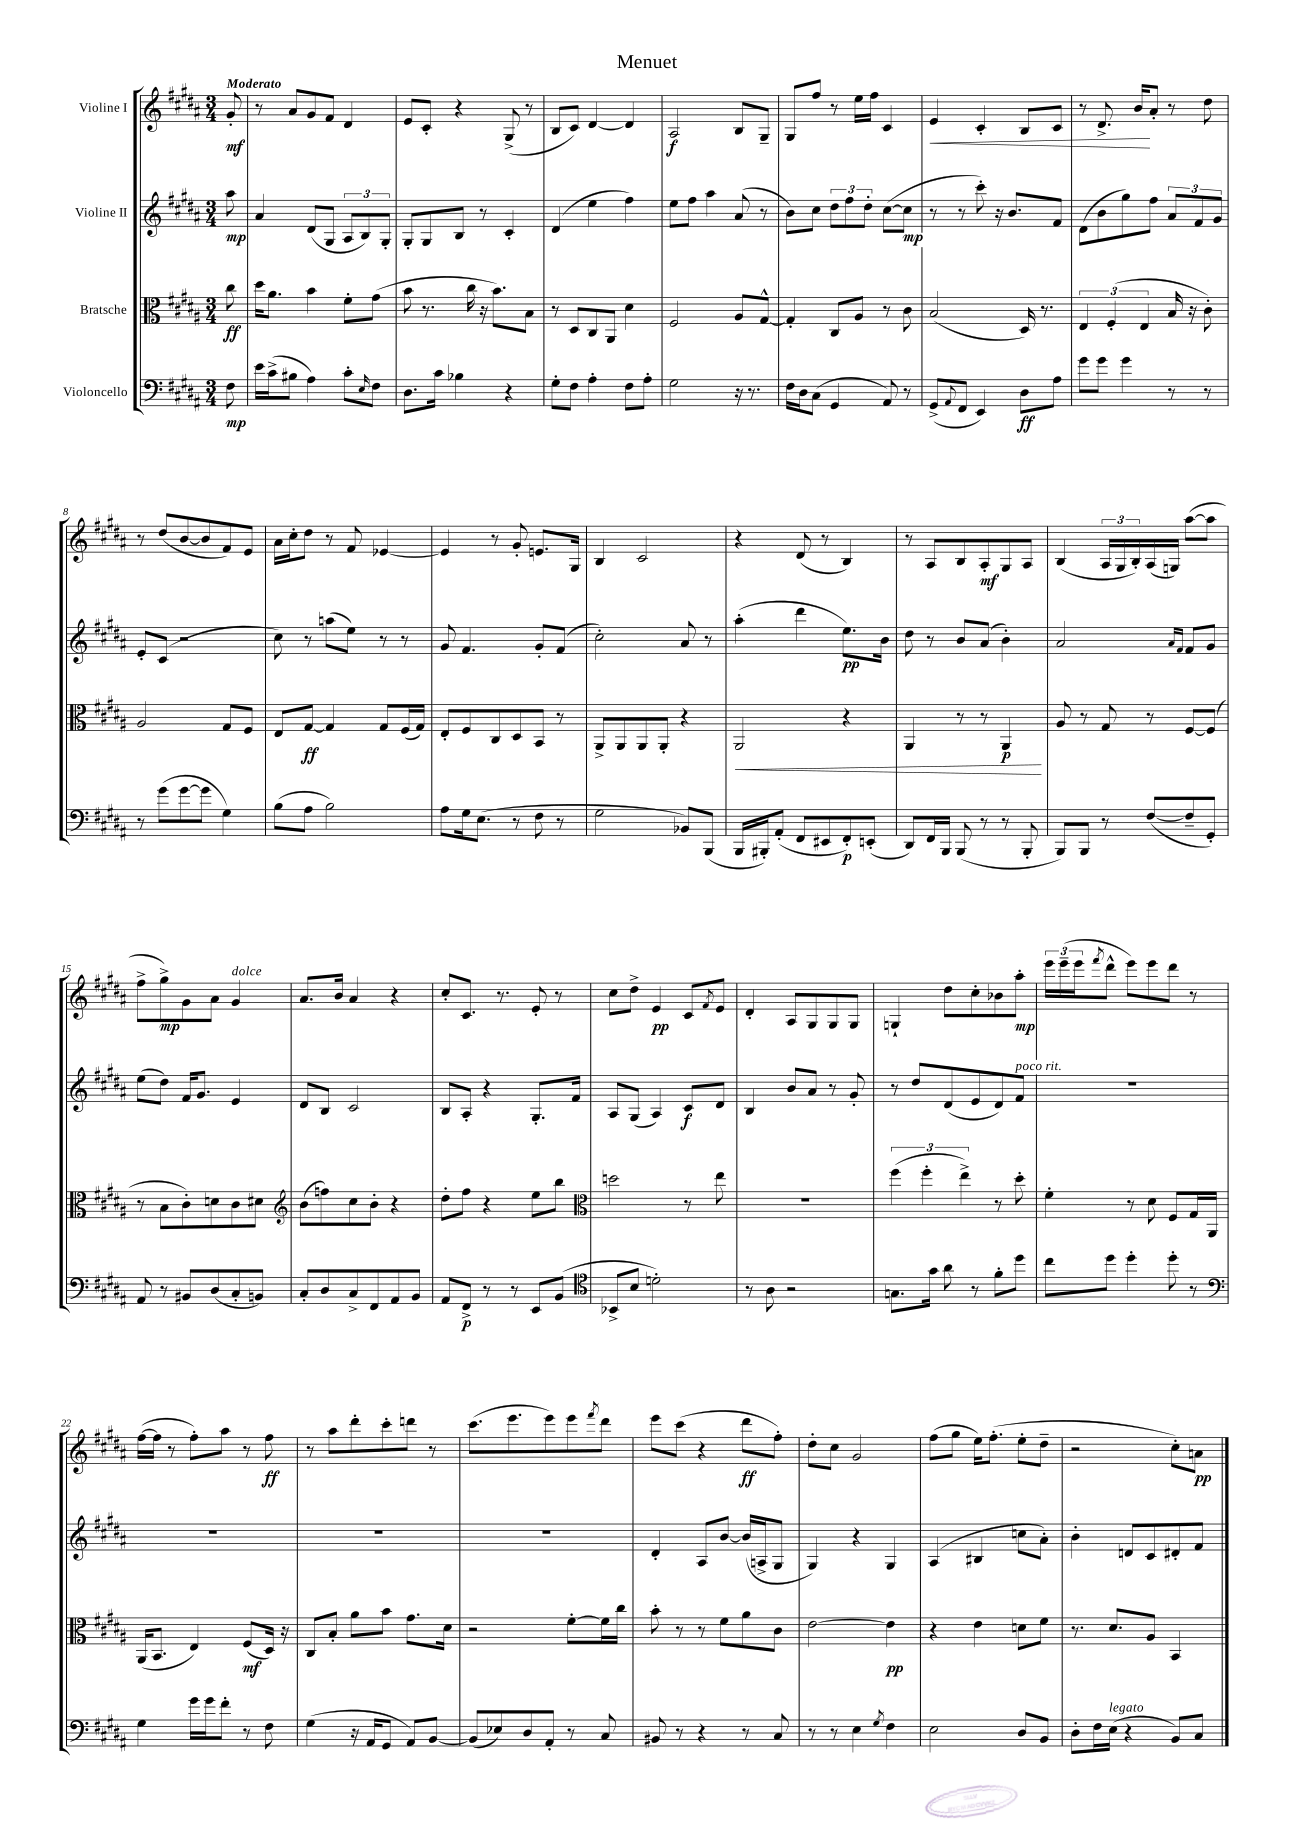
\header { title = "Menuet" }
<<
\new StaffGroup <<
\new Staff = "s0" \with { instrumentName = "Violine I" } {
    \clef treble \key b \major \numericTimeSignature \time 3/4 \partial 8 \tempo "Moderato"
    gis'8-.\mf |
    r8 ais'8 gis'8 fis'8 dis'4 |
    e'8 cis'8-. r4 gis8->( r8 |
    b8 cis'8) dis'4~ dis'4 |
    ais2\f b8 gis8-- |
    gis8 fis''8 r8 e''16 fis''16 cis'4 |
    e'4\< cis'4-. b8 cis'8 |
    r8 dis'8.-> b'16\! ais'8-. r8 dis''8 |
    r8 dis''8( b'8~ b'8 fis'8) e'8 |
    ais'16 cis''16-. dis''8 r8 fis'8 ees'4~ |
    ees'4 r8 gis'8-. e'8. gis16 |
    b4 cis'2 |
    r4 dis'8( r8 b4) |
    r8 ais8 b8 ais8-.\mf gis8 ais8 |
    b4( \tuplet 3/2 { ais16 gis16 b16-.) } ais16( g16) ais''8~( ais''8 |
    fis''8-> gis''8->\mp) gis'8 ais'8 gis'4^\markup { \italic "dolce" } |
    ais'8. b'16 ais'4 r4 |
    cis''8-. cis'8. r8. e'8-. r8 |
    cis''8 dis''8-> e'4\pp cis'8 \acciaccatura { fis'8 } e'8 |
    dis'4-. ais8 gis8 gis8 gis8 |
    g4-! dis''8 cis''8-. bes'8 ais''8-.\mp |
    \tuplet 3/2 { e'''16 e'''16--( e'''16 } \acciaccatura { fis'''8 } dis'''8-^ e'''8) e'''8 dis'''8 r8 |
    fis''16~( fis''16 r8 fis''8-.) ais''8 r8 fis''8\ff |
    r8 ais''8 dis'''8-. cis'''8-. d'''8 r8 |
    cis'''8.( e'''8. e'''8) e'''8 \acciaccatura { fis'''8 } dis'''8 |
    e'''8 cis'''8( r4 dis'''8\ff fis''8-.) |
    dis''8-. cis''8 gis'2 |
    fis''8( gis''8 e''16) fis''8.-.( e''8-. dis''8-- |
    r2 cis''8-.) a'8\pp \bar "|." |
}
\new Staff = "s1" \with { instrumentName = "Violine II" } {
    \clef treble \key b \major \numericTimeSignature \time 3/4 \partial 8
    ais''8\mp |
    ais'4 dis'8( gis8 \tuplet 3/2 { ais8 b8) gis8-. } |
    gis8-. gis8 b8 r8 cis'4-. |
    dis'4( e''4 fis''4) |
    e''8 fis''8 ais''4 ais'8( r8 |
    b'8) cis''8 \tuplet 3/2 { dis''8 fis''8 dis''8-. } cis''8~( cis''8\mp |
    r8 r8 cis'''8-.) r16 b'8. fis'8 |
    dis'8( b'8 gis''8) fis''8 \tuplet 3/2 { ais'8 fis'8 gis'8 } |
    e'8-. cis'8( r2 |
    cis''8) r8 a''8( e''8) r8 r8 |
    gis'8 fis'4. gis'8-. fis'8( |
    cis''2-.) ais'8 r8 |
    ais''4-.( dis'''4 e''8.\pp) b'16 |
    dis''8 r8 b'8 ais'8( b'4-.) |
    ais'2 \grace { ais'16 fis'16 } fis'8 gis'8 |
    e''8( dis''8) fis'16 gis'8. e'4 |
    dis'8 b8 cis'2 |
    b8 ais8-. r4 gis8.-. fis'16 |
    ais8 gis8( ais4) cis'8\f dis'8 |
    b4 b'8 ais'8 r8 gis'8-. |
    r8 dis''8 dis'8( e'8 dis'8) fis'8^\markup { \italic "poco rit." } |
    R2. |
    R2. |
    R2. |
    R2. |
    dis'4-. ais8 b'8~ b'16( a16-> gis8 |
    gis4) r4 gis4 |
    ais4( bis4 c''8 ais'8-.) |
    b'4-. d'8 cis'8 dis'8-. fis'8 \bar "|." |
}
\new Staff = "s2" \with { instrumentName = "Bratsche" } {
    \clef alto \key b \major \numericTimeSignature \time 3/4 \partial 8
    cis''8\ff |
    dis''16 ais'8. b'4 fis'8-. gis'8( |
    b'8 r8. cis''16 r16 b'8.) b8 |
    r8 dis8 cis8 ais,8 dis'4 |
    fis2 ais8 gis8~-^ |
    gis4-. cis8 ais8 r8 cis'8 |
    b2( dis16) r8. |
    \tuplet 3/2 { e4 fis4-.( e4 } b16 r16 cis'8-.) |
    ais2 gis8 fis8 |
    e8 gis8~\ff gis4 gis8 fis16( gis16) |
    e8-. fis8 cis8 dis8 b,8 r8 |
    ais,8-> ais,8 ais,8 ais,8-. r4 |
    ais,2\< r4 |
    ais,4 r8 r8 ais,4\p\! |
    ais8 r8 gis8 r8 fis8~ fis8( |
    r8 b8 cis'8-.) d'8 cis'8 dis'8 |
    \clef treble b'8( f''8) cis''8 b'8-. r4 |
    dis''8-. fis''8 r4 e''8 b''8 |
    \clef alto d''2 r8 e''8 |
    R2. |
    \tuplet 3/2 { fis''4( fis''4-. e''4->) } r8 dis''8-. |
    fis'4-. r8 dis'8 fis8 gis16 ais,16 |
    ais,16( b,8. e4) fis8\mf( dis16) r16 |
    cis8 b8-. ais'8 b'8 gis'8. dis'16 |
    r2 fis'8~-. fis'16 cis''16 |
    b'8-. r8 r8 fis'8 ais'8 cis'8 |
    e'2~ e'4\pp |
    r4 e'4 d'8 fis'8 |
    r8. dis'8. ais8 b,4 \bar "|." |
}
\new Staff = "s3" \with { instrumentName = "Violoncello" } {
    \clef bass \key b \major \numericTimeSignature \time 3/4 \partial 8
    fis8\mp |
    e'16 cis'16->( bis8 ais4) cis'8-. \grace { e16 } fis8 |
    dis8. cis'16 bes4 r4 |
    gis8-. fis8 ais4-. fis8 ais8-. |
    gis2 r16 r8. |
    fis16 dis16 cis8( gis,4 ais,8) r8 |
    gis,8->( \appoggiatura { ais,8 } fis,8 e,4) dis8\ff ais8 |
    gis'8 gis'8 gis'4 r8 r8 |
    r8 gis'8( gis'8~ gis'8 gis4) |
    b8( ais8 b2) |
    ais8 gis16 e8.( r8 fis8 r8 |
    gis2 bes,8) b,,8( |
    b,,16 bis,,16-.) ais,8-.( fis,8 eis,8 fis,8-.\p) e,8-.( |
    dis,8) fis,16 b,,16 b,,8( r8 r8 b,,8-. |
    b,,8) b,,8 r8 fis8~( fis8-- gis,8-.) |
    ais,8 r8 bis,8 dis8( cis8-. b,8) |
    cis8-. dis8 cis8-> fis,8 ais,8 b,8 |
    ais,8 fis,8->\p r8 r8 e,8 b,8( |
    \clef tenor bes,8-> b8 d'2-.) |
    r8 ais8 r2 |
    g8. gis'16 ais'8 r8 fis'8-. dis''8 |
    cis''8 dis''8 dis''4-. dis''8-. r8 |
    \clef bass gis4 gis'16 gis'16 fis'8-. r8 fis8 |
    gis4( r16 ais,16 gis,8 ais,8) b,8~ |
    b,8( ees8) dis8 ais,8-. r8 cis8 |
    bis,8 r8 r4 r8 cis8 |
    r8 r8 e4 \acciaccatura { gis8 } fis4 |
    e2 dis8 b,8 |
    dis8-. fis16 e16^\markup { \italic "legato" }( r4 b,8) cis8 \bar "|." |
}
>>
>>
